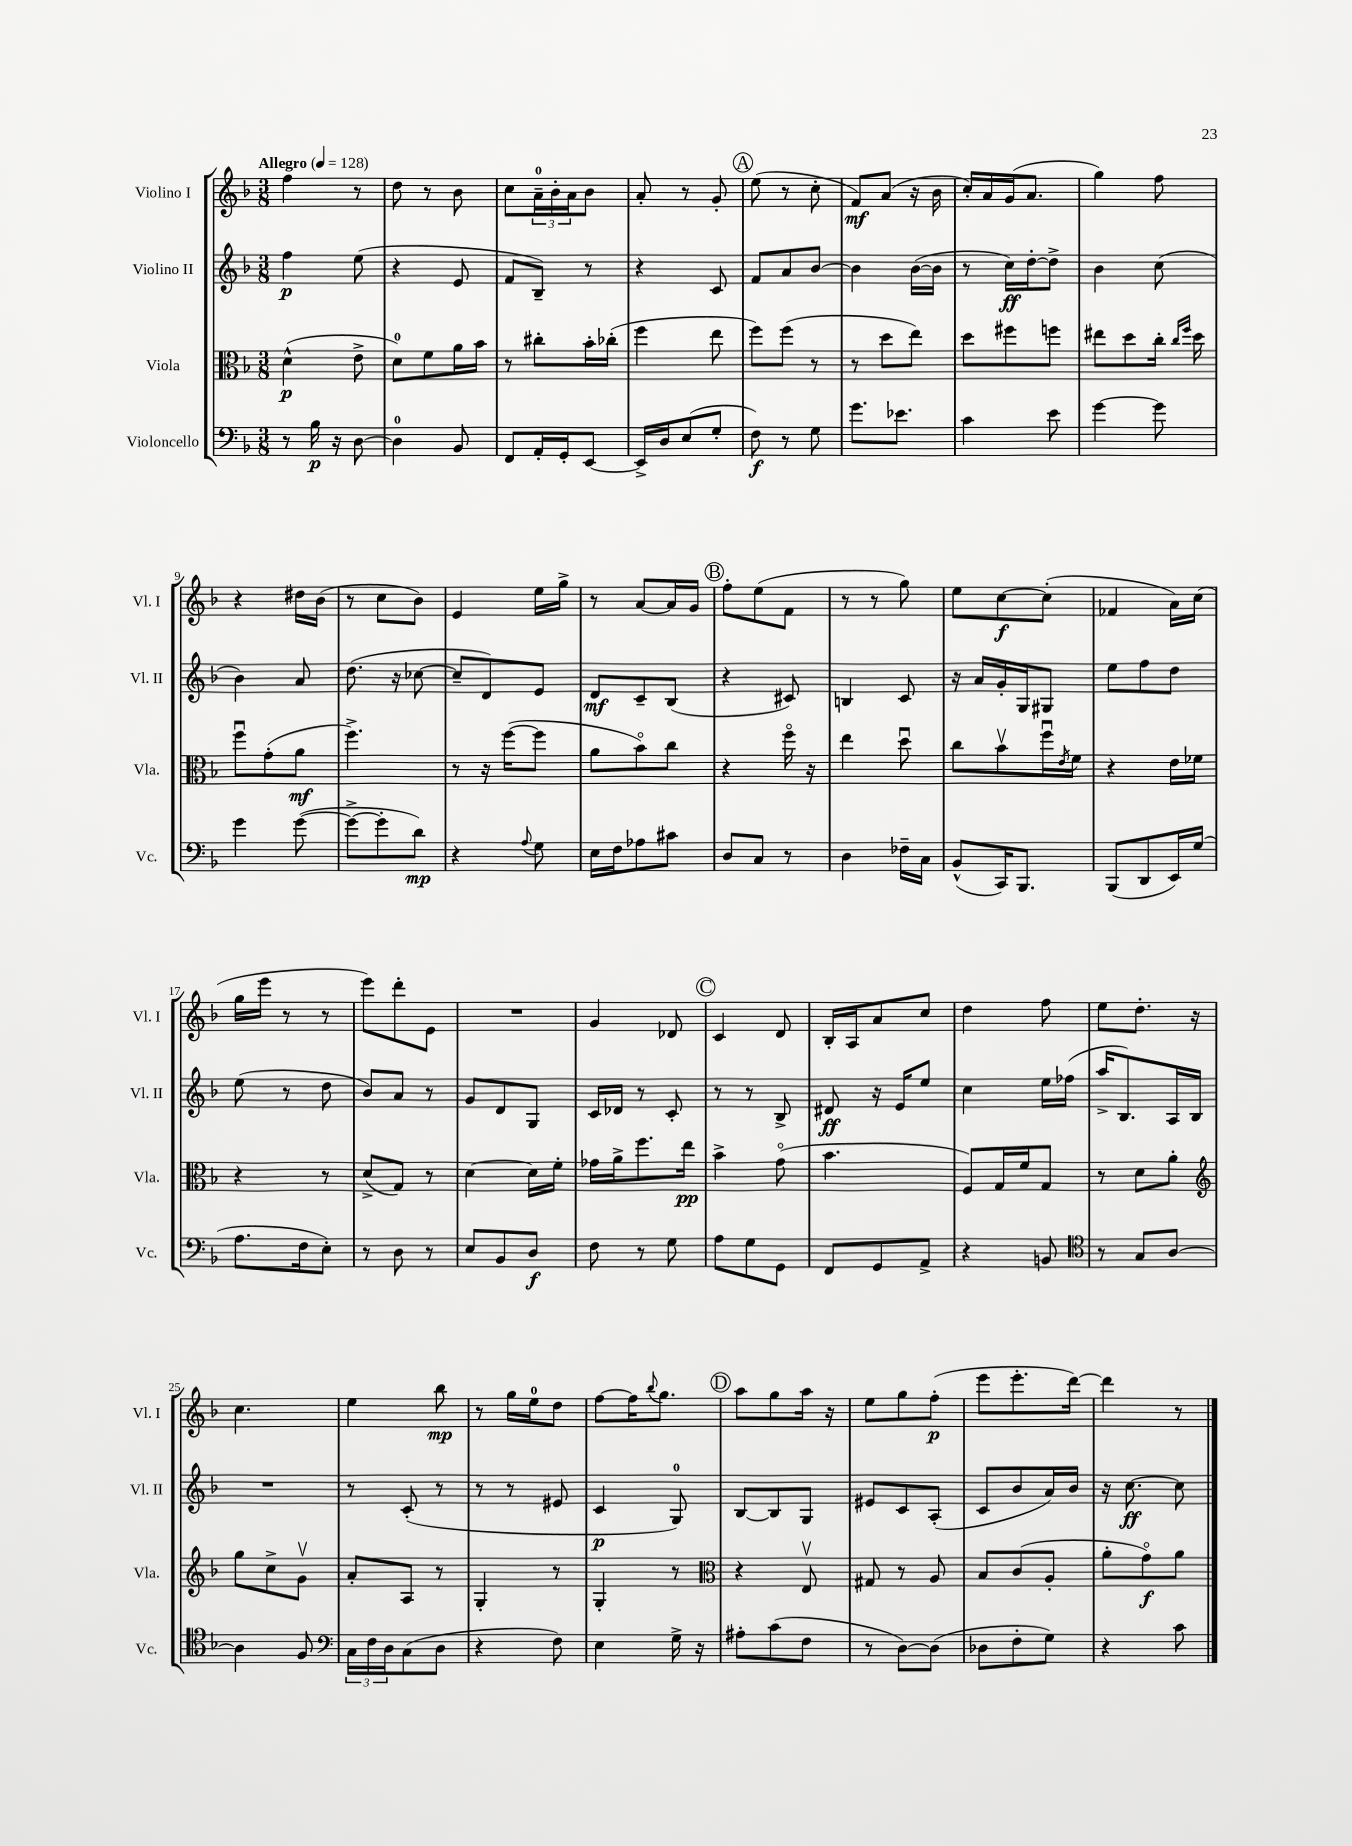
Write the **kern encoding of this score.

**kern	**kern	**kern	**kern
*staff4	*staff3	*staff2	*staff1
*clefF4	*clefC3	*clefG2	*clefG2
*k[b-]	*k[b-]	*k[b-]	*k[b-]
*M3/8	*M3/8	*M3/8	*M3/8
*MM128	*MM128	*MM128	*MM128
8r	(4d^^	4ff	4ff
16B-	.	.	.
16r	.	.	.
[8D	8e^	(8ee	8r
=	=	=	=
4D]	8d)	4r	8dd
.	8f	.	8r
8BB-	16a	8e	8b-
.	16b-	.	.
=	=	=	=
8FF	8r	8f	8cc
16AA'	8cc#'	8B-~)	24a~
.	.	.	24b-'
16GG'	.	.	.
.	.	.	24a
[8EE	16b-'	8r	8b-
.	(16cc-'	.	.
=	=	=	=
16EE^]	4ff	4r	8a'
16D	.	.	.
(8E	.	.	8r
8G'	8ee	8c	8g'
=	=	=	=
8F)	8ff)	8f	(8ee
8r	(8ff	8a	8r
8G	8r	[8b-	8cc'
=	=	=	=
8.g	8r	4b-]	8f)
.	8dd	.	(8a
8.e-	.	.	.
.	8ee)	([16b-	16r
.	.	16b-]	16b-
=	=	=	=
4c	8dd	8r	16cc')
.	.	.	16a
.	8ff#	16cc)	(16g
.	.	[16dd'	8.a
8e	8ff	8dd^]	.
=	=	=	=
[4g	8ee#	4b-	4gg)
.	8dd	.	.
8g]	16cc'	(8cc	8ff
.	16qqcc	.	.
.	16qqff	.	.
.	16dd	.	.
=	=	=	=
4g	8ffu	4b-)	4r
.	(8g'	.	.
([8g	8a	8a	16dd#
.	.	.	(16b-
=	=	=	=
8g^_	4.ff^)	(8.dd	8r
8g']	.	.	8cc
.	.	16r	.
8d)	.	[8cc-	8b-)
=	=	=	=
4r	8r	8cc-~]	4e
.	16r	8d)	.
.	([16ff	.	.
8qqA	.	.	.
8G	8ff]	8e	16ee
.	.	.	16gg^
=	=	=	=
16E	8a	8d	8r
16F	.	.	.
8A-	8b-o)	8c~	[8a
8c#	8cc	(8B-	16a]
.	.	.	16g
=	=	=	=
8D	4r	4r	8ff'
8C	.	.	(8ee
8r	16ffo	8c#)	8f
.	16r	.	.
=	=	=	=
4D	4ee	4B	8r
.	.	.	8r
16F-~	8ddu	8c	8gg)
16C	.	.	.
=	=	=	=
(8BB-^^	8cc	16r	8ee
.	.	16a	.
16CC)	8b-v	16g'	[8cc
8.BBB-	.	16G	.
.	16ffu	8G#	(8cc']
.	8qe	.	.
.	16f	.	.
=	=	=	=
(8BBB-	4r	8ee	4f-
8DD	.	8ff	.
16EE)	16e	8dd	16a)
(16G	16f-	.	(16cc
=	=	=	=
8.A	4r	(8ee	16gg
.	.	.	16eee
.	.	8r	8r
16F	.	.	.
8E')	8r	8dd	8r
=	=	=	=
8r	(8d^	8b-)	8eee)
8D	8G)	8a	8ddd'
8r	8r	8r	8e
=	=	=	=
8E	[4d	8g	4.r
8BB-	.	8d	.
8D	16d]	8G	.
.	16f'	.	.
=	=	=	=
8F	16g-	16c	4g
.	16a^	16d-	.
8r	8.ff	8r	.
8G	.	8c'	8d-
.	16ee	.	.
=	=	=	=
8A	4b-^	8r	4c
8G	.	8r	.
8GG	(8go	8B-^	8d
=	=	=	=
8FF	4.b-	8d#	16B-'
.	.	.	16A
8GG	.	16r	8a
.	.	16e	.
8AA^	.	8ee	8cc
=	=	=	=
4r	8F)	4cc	4dd
.	16G	.	.
.	16f	.	.
8BB	8G	16ee	8ff
.	.	(16ff-	.
=	=	=	=
*clefC4	*	*	*
8r	8r	16aa^	8ee
.	.	8.B-)	.
8G	8d	.	8.dd'
[8A	8a'	16A	.
.	.	16B-	16r
=	=	=	=
*	*clefG2	*	*
4A]	8gg	4.r	4.cc
.	8cc^	.	.
8F	8gv	.	.
=	=	=	=
*clefF4	*	*	*
24C	8a'	8r	4ee
24F	.	.	.
24D	.	.	.
(8C	8A	(8c'	.
8D	8r	8r	8bb-
=	=	=	=
4r	4G'	8r	8r
.	.	8r	16gg
.	.	.	16ee
8F)	8r	8e#	8dd
=	=	=	=
4E	4G'	4c	[8ff
.	.	.	16ff]
.	.	.	8qqbb-
.	.	.	8.gg
16G^	8r	8G)	.
16r	.	.	.
=	=	=	=
*	*clefC3	*	*
8A#'	4r	[8B-	8aa
(8c	.	8B-]	8gg
8F	8Ev	8G	16aa
.	.	.	16r
=	=	=	=
8r	8G#	8e#	8ee
[8D)	8r	8c	8gg
(8D]	8A	(8A'	(8ff'
=	=	=	=
8D-	8B-	8c	8eee
8F'	(8c	8b-	8.eee'
8G)	8A'	16a)	.
.	.	16b-	[16ddd)
=	=	=	=
4r	8a'	16r	4ddd]
.	.	[8.cc	.
.	8go)	.	.
8c	8a	8cc]	8r
==	==	==	==
*-	*-	*-	*-
